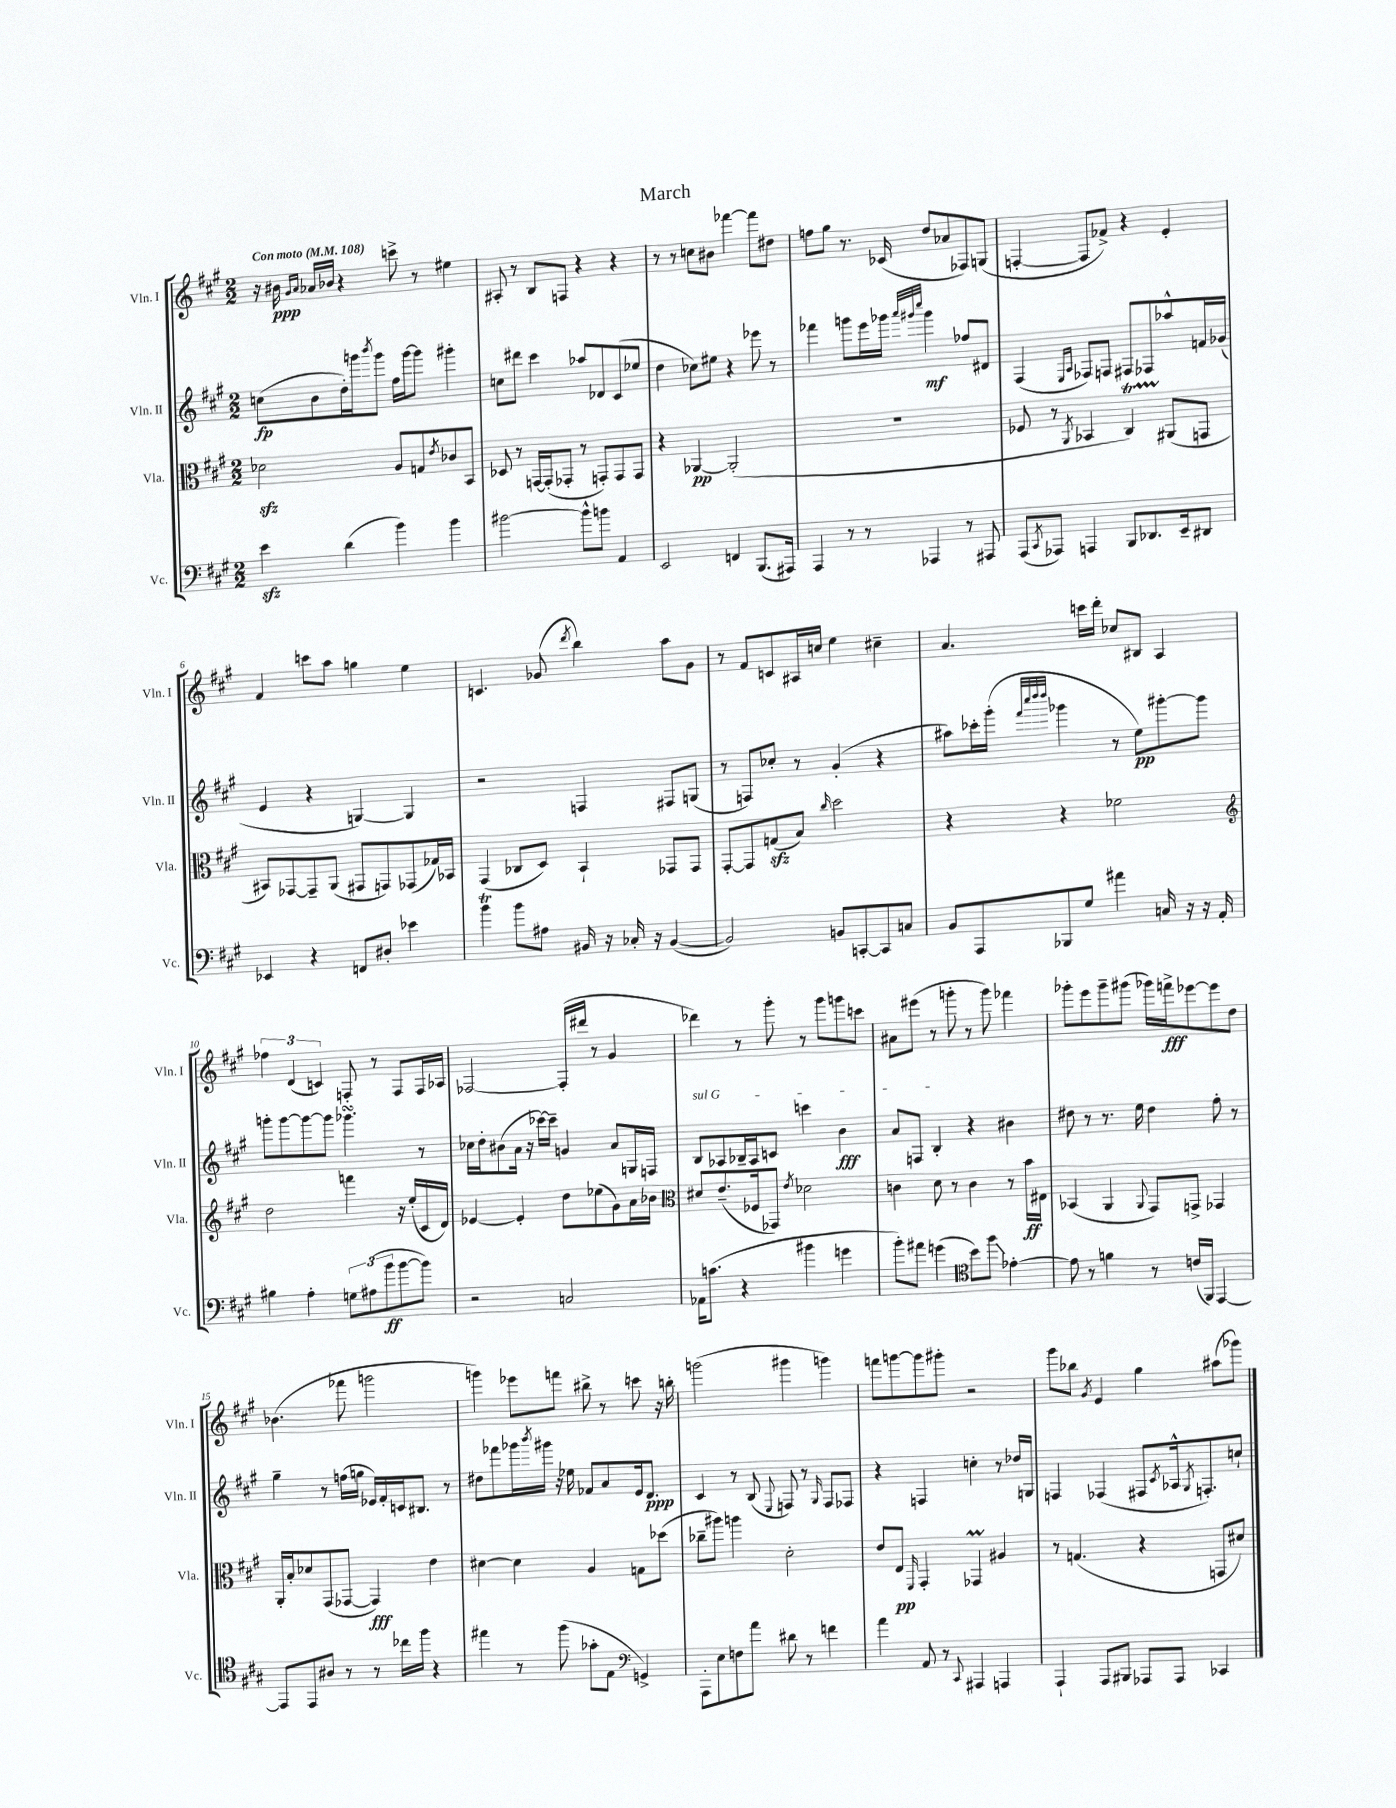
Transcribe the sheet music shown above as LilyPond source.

\header { title = "March" }
<<
\new StaffGroup <<
\new Staff = "s0" \with { instrumentName = "Vln. I" shortInstrumentName = "Vln. I" } {
    \clef treble \key a \major \numericTimeSignature \time 2/2 \tempo "Con moto" 4 = 108
    r16 bis'16\ppp \grace { gis'16 a'16 } aes'16 bes'16 r4 c'''8-> r8 eis''4 |
    ais8-. r8 b8 f8 r4 r4 |
    r8 r8 c''8 bis'8 fes'''4~ fes'''8 dis''8 |
    f''8 gis''8 r8. ces'16( d''8 aes'8 fes8) g8( |
    f4~-. f8 fes'8->) r4 e'4-. |
    fis'4 c'''8 a''8 g''4 e''4 |
    c'4. ges'8( \acciaccatura { d'''8 } b''4) a''8 ges'8 |
    r8 fis'8 c'8 ais16 c''16 e''4 cis''4-- |
    a'4. c'''16 d'''16-. ces''8 bis8 a4 |
    \tuplet 3/2 { fes''4 d'4( c'4) } f8-. r8 f8 f16 aes16 |
    fes2~ fes16-.( dis'''16 r8 gis'4 |
    des'''4) r8 gis'''8-. r8 gis'''8 g'''8 c'''8 |
    ais'8 eis'''8( r8 g'''8-. r8 g'''8) fes'''4 |
    ges'''8-. e'''8 ges'''8-- gis'''8( ges'''16) f'''16->\fff ees'''8~ ees'''8 d''8 |
    bes'4.( fes'''8 g'''2 |
    g'''4) ees'''8 f'''8 bis''8-> r8 c'''8 r16 b''16-. |
    g'''2( gis'''4 g'''4) |
    f'''8 g'''8~ g'''8 gis'''8-. r2 |
    gis'''8 bes''8 \acciaccatura { gis'8 } e'4 gis''4 ais''8( ges'''8) \bar "|." |
}
\new Staff = "s1" \with { instrumentName = "Vln. II" shortInstrumentName = "Vln. II" } {
    \clef treble \key a \major \numericTimeSignature \time 2/2
    c''8\fp( b'8 d''16-.) g'''16 \acciaccatura { b'''8 } g'''8 fis''16 g'''16~ g'''8 gis'''4-. |
    c''8 dis'''8 cis'''4 aes''8 des'8 cis'8( ees''8 |
    d''4 ces''8) eis''8 r4 ees'''8 r8 |
    fes'''4 g'''8 e'''16 ges'''16 \grace { a'''32 gis'''32 cis''''32 } gis'''4\mf fes''8 dis'8 |
    fis4( \grace { e16 a16 } fes8) f8 fis8 fes8 aes''8-^ f'16 ges'16( |
    e'4 r4 g4~) g4 |
    r2 f4 fis8 g8( |
    r8 f8) ces''8-. r8 gis'4-.( r4 |
    ais''8) ces'''16-. gis'''16-.( \grace { fis'''32 cis''''32 d''''32 d''''32 } ges'''4 r8 e''8\pp) gis'''8~-. gis'''8 |
    g'''8-. g'''8~ g'''8~ g'''8 ges'''4.\turn r8 |
    ces''16 d''16-. bis'8( a'16 r16 ces'''16~) ces'''16-- g'4 a'8 g16 f16 |
    \once \override TextSpanner.bound-details.left.text = \markup { \italic "sul G" } b8\startTextSpan aes8 bes16-- aes16 c'8 c'''4 b'4\fff |
    a'8 f8 b4-.\stopTextSpan r4 bis'4 |
    dis''8 r8 r8. e''16 dis''4 fis''8-. r8 |
    gis''4-- r8 f''16( g''16 ees'16) fis'16-. c'16 bis8. r8 |
    dis''8 fes'''8 ges'''16 \acciaccatura { b'''8 } gis'''16 r16 ees''16 fes'8 a'8 e'16 d'8.\ppp |
    cis'4 r8 b8( \appoggiatura { e8 } f8) r8 \grace { gis16 } f8 fes8 |
    r4 f4 c''4-. r8 des''16 g16 |
    f4 fes4( fis8 \acciaccatura { cis'8 } aes16-^ \acciaccatura { gis8 } f8.-.) c''8-! \bar "|." |
}
\new Staff = "s2" \with { instrumentName = "Vla." shortInstrumentName = "Vla." } {
    \clef alto \key a \major \numericTimeSignature \time 2/2
    des'2\sfz a8 g8 \acciaccatura { e'8 } ces'8 b,8 |
    des8 r8 g,16~ g,16-.( ges,8-. r8 g,8-.) g,8 g,8 |
    r4 aes,4~\pp aes,2-.( |
    R1 |
    fes8 r8 \acciaccatura { a,8 } bes,4 cis4\startTrillSpan) ais,8\stopTrillSpan( g,8 |
    bis,8) ges,8~ ges,8-- a,8( gis,8 g,8) ges,8( ges16) bes,16 |
    gis,4( ces8 d8) b,4-! ges,8 ges,8 |
    gis,8~-. gis,8 g8\sfz( b8) \grace { cis''16 } d''2 |
    r4 r4 fes'2 |
    \clef treble d''2 f'''4 r16 e''16-.( cis'16 d'16) |
    ees'4~ ees'4-. d''8 ees''8( gis'8) a'16 bes'16 |
    \clef alto dis'8 e'8.--( fes16 ges,8) \acciaccatura { e'8 } des'2 |
    c'4 d'8 r8 c'4 r8 b'16\ff eis16 |
    bes,4( a,4 \appoggiatura { a,8 } gis,8) g,8-> ges,4 |
    a,16-. b16-. des'8 gis,8( ges,8~ ges,4\fff) e'4 |
    dis'4~ dis'4 a4 g8 des''8( |
    \once \override Glissando.style = #'zigzag ces''8--\glissando ais''8) a''4 d'2-. |
    e'8 e8\pp \grace { fis,16 } gis,4-. ges,4\prall ais4 |
    r8 g4.( r4 g,8 dis'8) \bar "|." |
}
\new Staff = "s3" \with { instrumentName = "Vc." shortInstrumentName = "Vc." } {
    \clef bass \key a \major \numericTimeSignature \time 2/2
    e'4\sfz d'4( b'4) b'4 |
    bis'2~ bis'8-^ b'8 a,4 |
    e,2 f,4 b,,8.( ais,,16) |
    a,,4 r8 r8 aes,,4 r8 ais,,8 |
    a,,8( \acciaccatura { cis,8 } aes,,8) a,,4 b,,8 des,8. e,16-- dis,8 |
    ees,4 r4 f,8 dis8-. ees'4 |
    b'4\trill b'8 ais8 bis,16 r16 ces16-. r16 bis,4~( |
    bis,2) b,8 c,8~-. c,8 c8 |
    b,8 a,,8 bes,,8 gis8 ais'4 c16 r16 r16 a,16-. |
    bis4 a4-. \tuplet 3/2 { g8 ais8( b'8\ff } b'8~ b'8) |
    r2 c2 |
    aes,16 c'8.( r4 bis'4 g'4 |
    b'8-.) ais'8 g'4( \clef tenor b'8) fis''8\glissando ees'4~-. |
    ees'8 r8 f'4 r8 c'16( fis,16) e,4~ |
    e,8 e,8 ais8 r8 r8 ces''16 fis''16 r4 |
    eis''4 r8 fis''8( ges'8-. e8 \clef bass g,4->) |
    a,,8-. e8 f8 a'8 dis'8 r8 f'4 |
    a'4 a,8 r8 \appoggiatura { cis,8 } ais,,4 a,,4 |
    a,,4-! a,,8 bis,,8 aes,,8 aes,,8 ces,4 \bar "|." |
}
>>
>>
